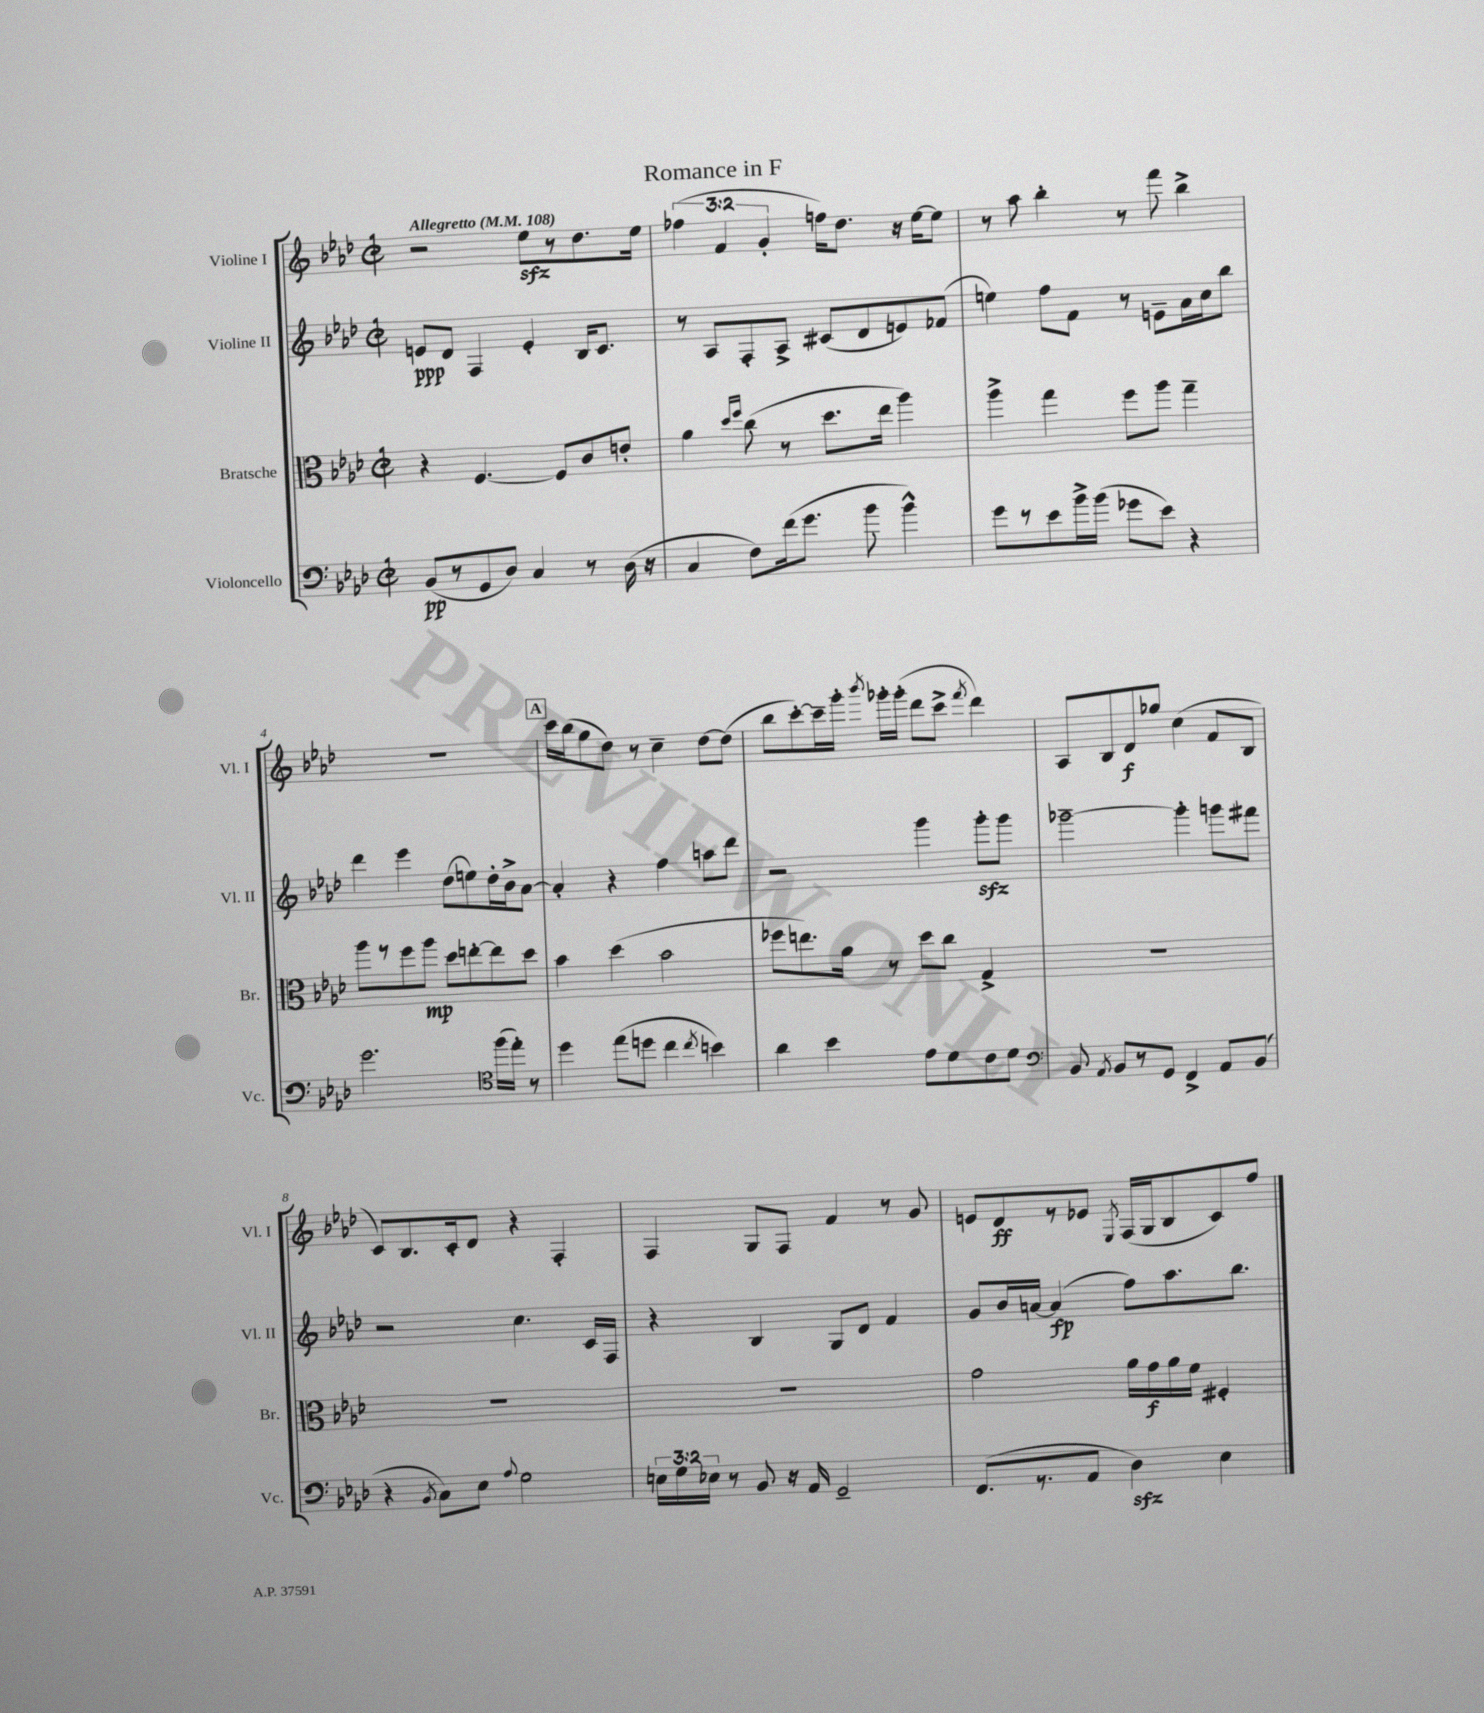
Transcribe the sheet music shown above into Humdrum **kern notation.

**kern	**kern	**kern	**kern
*staff4	*staff3	*staff2	*staff1
*clefF4	*clefC3	*clefG2	*clefG2
*k[b-e-a-d-]	*k[b-e-a-d-]	*k[b-e-a-d-]	*k[b-e-a-d-]
*M2/2	*M2/2	*M2/2	*M2/2
*met(c|)	*met(c|)	*met(c|)	*met(c|)
*MM108	*MM108	*MM108	*MM108
(8BB-	4r	8e	2r
8r	.	8d-	.
8GG	[4.F	4F	.
8D-)	.	.	.
4C	.	4e'	8ee-
.	8F]	.	8r
8r	8c	16B-	8.dd-
.	.	8.c	.
(16D-	8e'	.	.
16r	.	.	16ee-
=	=	=	=
4C	4a-	8r	(6ff-
.	.	8A-	.
.	.	.	6f
.	16qqdd-	.	.
.	16qqff	.	.
8F)	(8cc	8F'	.
.	.	.	6g'
(16f	8r	8A-^	.
8.g	.	.	.
.	8.dd-	(8c#	16ff)
.	.	.	8.dd-
8b-	.	8d-	.
.	16ee-	.	.
4b-^^)	4aa-)	8e)	16r
.	.	.	[16ee-
.	.	(8f-	8ee-]
=	=	=	=
8g	4aa-^	4ee)	8r
8r	.	.	8aa-
8e-	4gg	8ff	4bb-'
16b-^	.	8f	.
(16b-	.	.	.
8g-	8ff	8r	8r
8e-)	8aa-	8e~	8fff
4r	4gg~	16a-	4bb-^
.	.	16cc	.
.	.	8bb-	.
=	=	=	=
2.g	8aa-	4ddd-	1r
.	8r	.	.
.	8ff	4eee-	.
.	8aa-	.	.
.	8dd-	(8dd-	.
.	[8ee'	8ee)	.
*clefC4	*	*	*
(16ff	8ee]	16dd-'	.
16ee-')	.	16b-^	.
8r	8dd-	[8a-	.
=	=	=	=
4dd-	4b-	4a-']	16ccc
.	.	.	(16bb-
.	.	.	8gg
(8ee-	(4dd-	4r	8dd-)
8dd	.	.	8r
4cc	2b-	4ff	4cc~
8qcc	.	.	.
4b)	.	8aa	[8dd-
.	.	8ddd-	(8dd-]
=	=	=	=
4a-	8ff-	2r	8bb-
.	8.ee)	.	[8ccc')
4b-	.	.	16ccc~]
.	16a-	.	16ggg'
.	.	.	8qbbb-
.	8r	.	16ggg-'
.	.	.	(16ggg-'
8e-	8dd-	4ggg	8ddd-
8d-	8cc	.	8ccc^
.	.	.	8qfff
8c	4G^	8ggg'	4ddd-)
8d-	.	8ggg	.
=	=	=	=
*clefF4	*	*	*
8BB-	1r	[2ggg-~	8A-
8qAA-	.	.	.
8BB-	.	.	8B-
8r	.	.	8d-
8GG	.	.	8gg-
4FF^	.	4ggg-']	(4cc
8AA-	.	8ggg	8f
(8BB-	.	8fff#	8B-
=	=	=	=
4r	1r	2r	8c)
.	.	.	8.B-
8qBB-	.	.	.
8C)	.	.	.
.	.	.	16c'
8E-	.	.	8d-
8qqA-	.	.	.
2G	.	4.cc	4r
.	.	.	4F'
.	.	16c	.
.	.	16F	.
=	=	=	=
24E	1r	4r	4F
24G	.	.	.
24E-	.	.	.
8r	.	.	.
8BB-	.	4B-	8G
16r	.	.	8F
16AA-	.	.	.
2GG~	.	8G	4f
.	.	8d-	.
.	.	4f	8r
.	.	.	8g
=	=	=	=
(8.FF	2g	8g	8e
.	.	16b-	8d-
8.r	.	[16a	.
.	.	(4a]	8r
8AA-	.	.	8e-
.	.	.	8qE-
4D-)	16a-	8ff)	(16F
.	16g	.	16G
.	16a-	8.aa-	8B-
.	16f	.	.
4E-	4F#'	.	8c)
.	.	8.bb-	.
.	.	.	8ff
==	==	==	==
*-	*-	*-	*-
